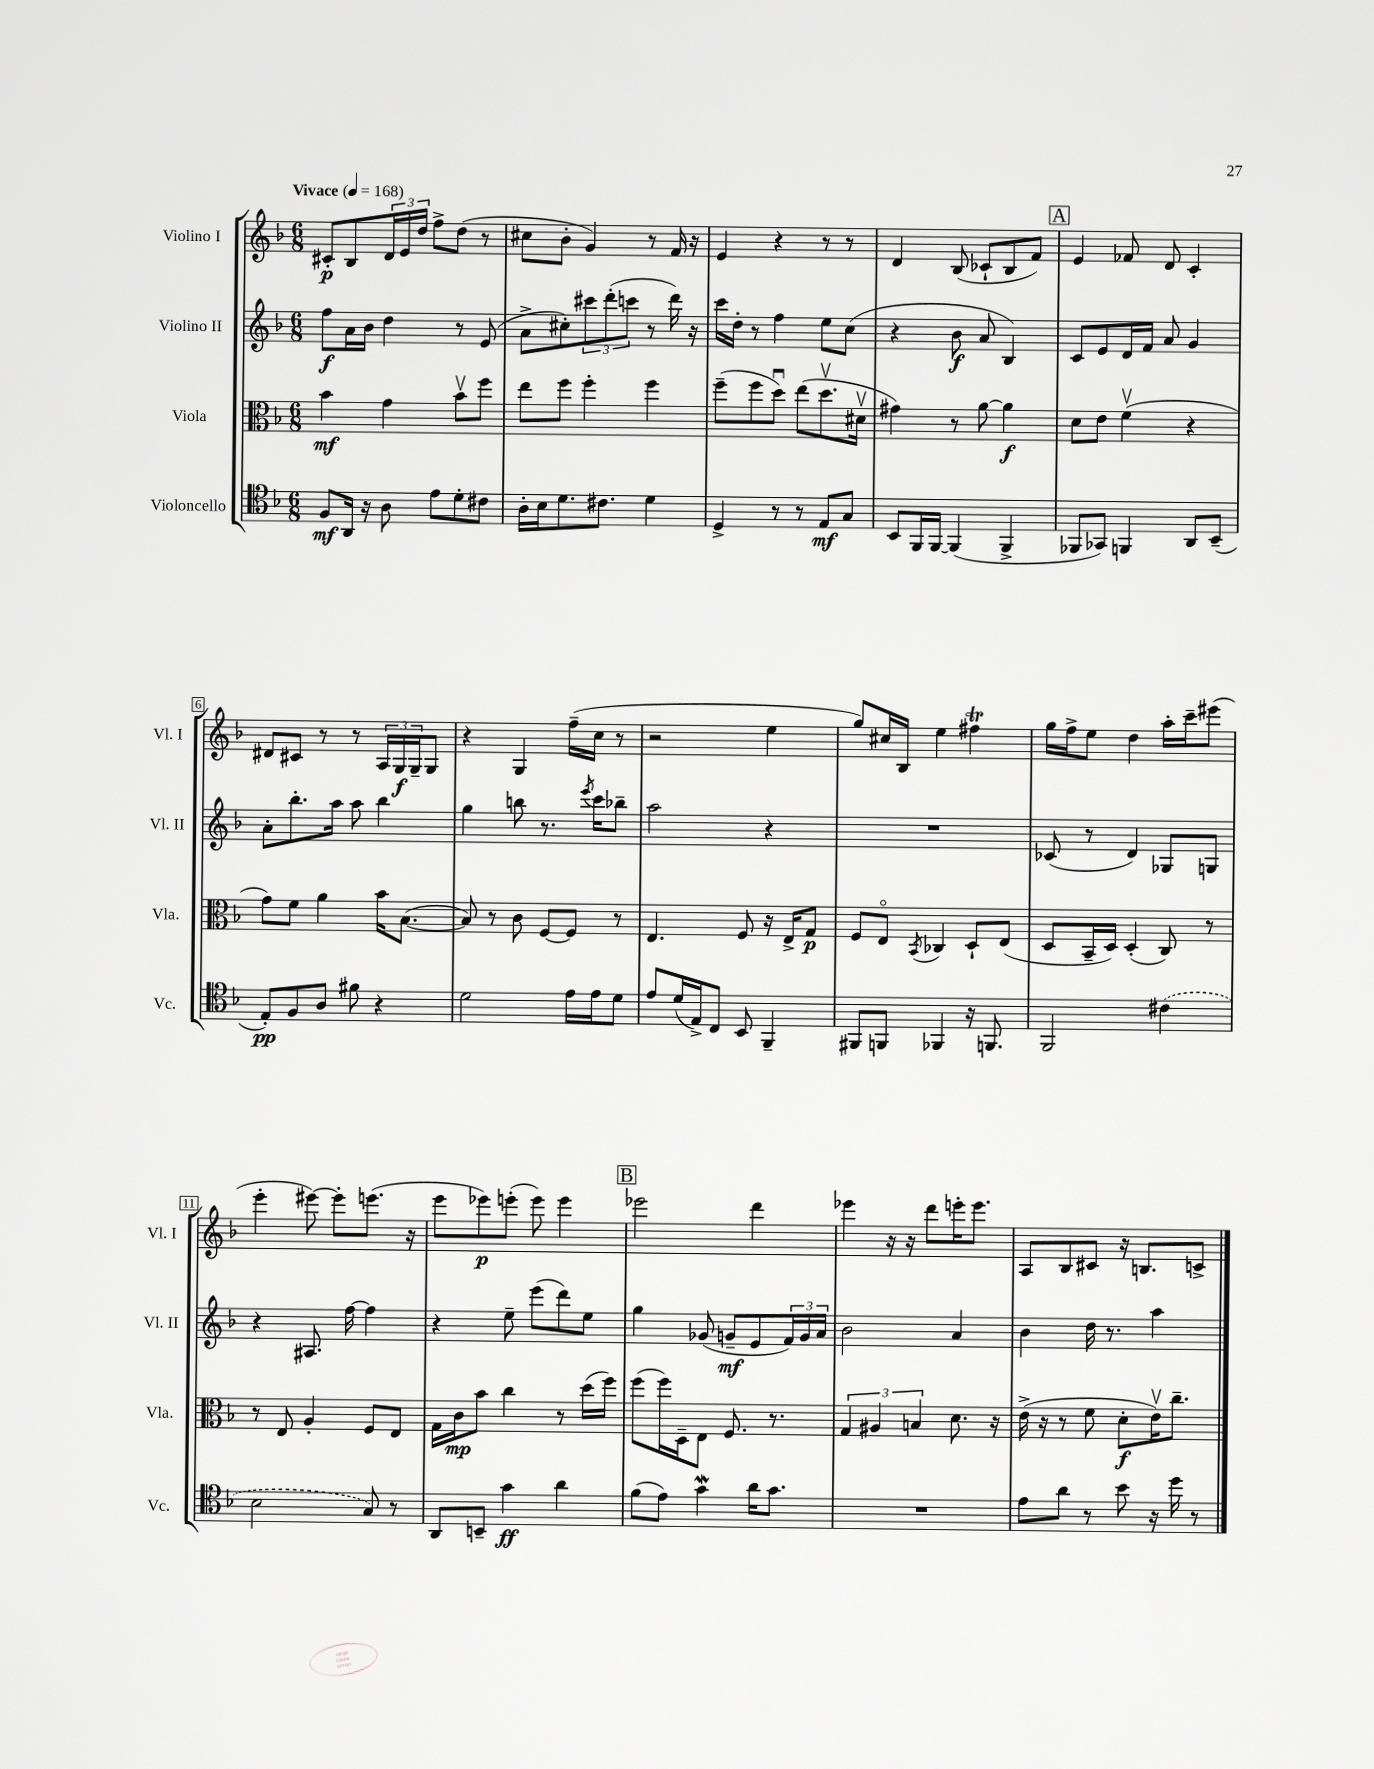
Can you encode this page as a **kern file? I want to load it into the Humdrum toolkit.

**kern	**kern	**kern	**kern
*staff4	*staff3	*staff2	*staff1
*clefC4	*clefC3	*clefG2	*clefG2
*k[b-]	*k[b-]	*k[b-]	*k[b-]
*M6/8	*M6/8	*M6/8	*M6/8
*MM168	*MM168	*MM168	*MM168
8F/L	4b-\	8ff\L	8c#'/L
16AA/Jk	.	16a\L	8B-/
16r	.	16b-\JJ	.
8A\	4g\	4dd\	24d/L
.	.	.	24e/
.	.	.	24dd/JJ
8e\L	.	.	8ff^\L
8d'\	8b-v\L	8r	(8dd\J
8c#\J	8ff\J	(8e/	8r
=	=	=	=
16A'\LL	8ee\L	8a^\L	8cc#\L
16B-\J	.	.	.
8.d\	8ff\J	8cc#'\)	8b-'\J
.	4ff'\	12ccc#\	4g/)
8.c#\J	.	.	.
.	.	(12ddd'\	.
.	.	12ccc\J	.
4d\	4ff\	8r	8r
.	.	16ddd\)	16f/
.	.	16r	16r
=	=	=	=
4D^/	(8ff~\L	16ccc\LL	4e/
.	.	16dd'\JJ	.
.	8ff\	8r	.
8r	8ddu\J)	4ff\	4r
8r	(8ee\L	.	.
8E/L	8.ddv\	8ee\L	8r
8G/J	.	(8cc\J	8r
.	16d#v\Jk	.	.
=	=	=	=
8BB-/L	4g#\)	4r	4d/
16FF/L	.	.	.
[16FF/JJ	.	.	.
(4FF/]	8r	8b-\	(8B-/
.	[8a\	8a/	8c-`/L
4FF^/	4a\]	4B-/)	8B-/
.	.	.	8f/J)
=	=	=	=
8FF-/L	8d\L	8c/L	4e/
8GG-/J)	8e\J	8e/	.
4FF/	(4fv\	16d/L	8f-/
.	.	16f/JJ	.
.	.	8a/	8d/
8AA/L	4r	4g/	4c'/
(8BB-~/J	.	.	.
=	=	=	=
8E'/L)	8g\L)	8a'\L	8d#/L
8F/	8f\J	8.bb-'\	8c#/J
8A/J	4a\	.	8r
.	.	16aa\Jk	.
8f#\	.	8aa\	8r
4r	16b-\LK	4bb-\	24A/LL
.	.	.	24G/
.	([8.B-\J	.	.
.	.	.	24G~/J
.	.	.	8G/J
=	=	=	=
2d\	8B-/])	4gg\	4r
.	8r	.	.
.	8c\	8bb\	4G/
.	[8F/L	8.r	.
16e\LL	8F/]J	.	(16ff~\LL
.	.	8qeee/	.
16e\J	.	16ccc\LK	16cc\JJ
8d\J	8r	8bb-~\J	8r
=	=	=	=
8e/L	4.E/	2aa\	2r
(16d/L	.	.	.
16E^/J)	.	.	.
8C/J	.	.	.
8BB-/	8F/	.	.
4FF~/	16r	4r	4ee\
.	16E^/LK	.	.
.	8G/J	.	.
=	=	=	=
8FF#/L	8F/L	2.r	8gg/L)
8FF/J	8Eo/J	.	16cc#/L
.	.	.	16B-/JJ
.	8qBB-/	.	.
4FF-/	4C-/	.	4ee\
16r	8D`/L	.	4ff#\
8.FF/	.	.	.
.	(8E/J	.	.
=	=	=	=
2FF/	8D/L	(8c-/	16gg\LL
.	.	.	16ff^\J
.	16BB-~/L	8r	8ee\J
.	16D/JJ)	.	.
.	(4D'/	4d/)	4dd\
(4c#\	8C/)	8G-/L	16aa'\LL
.	.	.	16ccc~\J
.	8r	8G/J	(8eee#\J
=	=	=	=
2B-\	8r	4r	4eee'\
.	8E/	.	.
.	4A'/	8.A#/	[8eee#\)
.	.	.	8eee#'\]L
.	.	[16ff\	.
8G/)	8F/L	4ff\]	(8.eee\J
8r	8E/J	.	.
.	.	.	16r
=	=	=	=
8AA/L	16G\LL	4r	8eee\L
.	16c\J	.	.
8BB~/J	8b-\J	.	8eee-\)
4g\	4cc\	8ee~\	(8eee'\J
.	.	(8eee\L	8eee\)
4a\	8r	8ddd\)	4eee\
.	(16dd\LL	8ee\J	.
.	16ff\JJ)	.	.
=	=	=	=
(8f\L	(8ff\L	4gg\	2eee-\
8e\J)	16ff\L)	.	.
.	16D~\J	.	.
4g\	8E\J	(8g-/	.
.	8.F/	8g~/L	.
16a\LK	.	8e/	4ddd\
8.g\J	8.r	.	.
.	.	24f/L)	.
.	.	24g/	.
.	.	24a/JJ	.
=	=	=	=
2.r	6G/	2b-\	4eee-\
.	6A#/	.	.
.	.	.	16r
.	.	.	16r
.	6B/	.	.
.	.	.	8ddd\L
.	8.d\	4a/	16eee'\K
.	.	.	8.eee\J
.	16r	.	.
=	=	=	=
8e\L	(16e^\	4b-\	8A/L
.	16r	.	.
8a\J	8r	.	8B-/
8r	8f\	16dd\	8c#/J
.	.	8.r	.
8b-\	8d'\L	.	16r
.	.	.	8.B/L
16r	16ev\K)	4aa\	.
16dd\	8.cc~\J	.	.
8r	.	.	8c^/J
==	==	==	==
*-	*-	*-	*-
